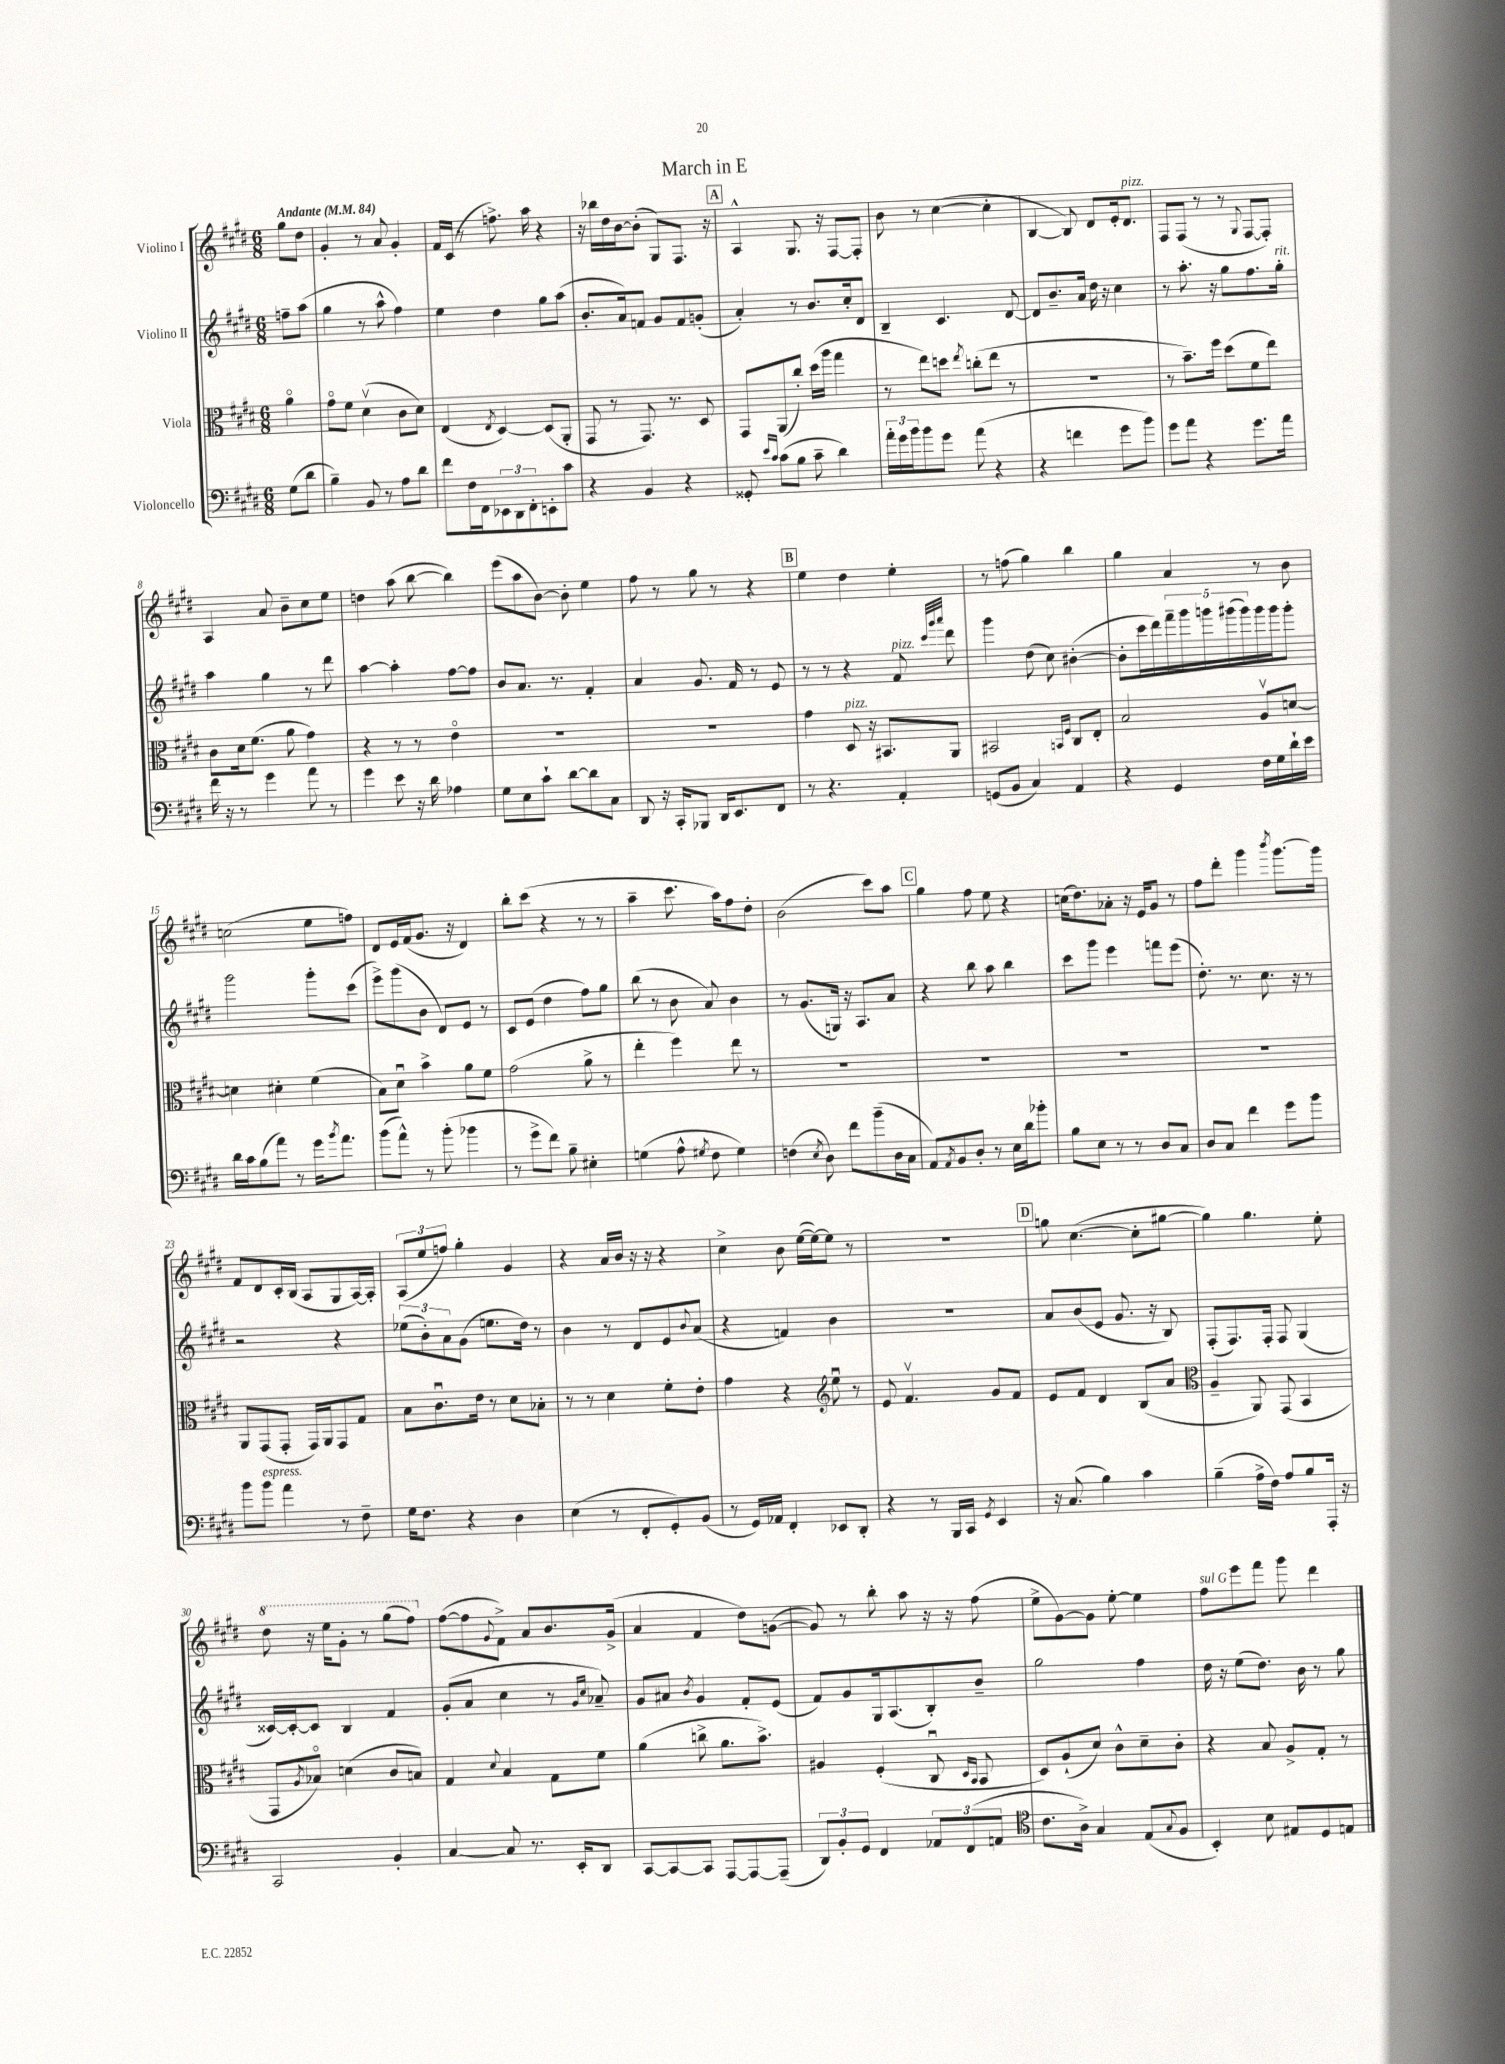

**kern	**kern	**kern	**kern
*part4	*part3	*part2	*part1
*staff4	*staff3	*staff2	*staff1
*I"Violoncello	*I"Viola	*I"Violino II	*I"Violino I
*clefF4	*clefC3	*clefG2	*clefG2
*k[f#c#g#d#]	*k[f#c#g#d#]	*k[f#c#g#d#]	*k[f#c#g#d#]
*M6/8	*M6/8	*M6/8	*M6/8
*MM84	*MM84	*MM84	*MM84
=	=	=	=
!	!	!	!LO:TX:a:B:t=Andante
(8G#\L	4a\	8ffn~\L	8gg#\L
8d#\J	.	(8aa\J	8dd#\J
=1	=1	=1	=1
4B~\)	8g#\L	4gg#\	4g#'/
.	8f#\J	.	.
8BB/	(4d#v\	8r	8r
8r	.	8aa^^\	8a/
8A\L	8c#\L	4ff#\)	4g#'/
8d#\J	8d#\J)	.	.
=2	=2	=2	=2
8f#\L	(4E/	4ee\	16f#/LL
.	.	.	(16c#/JJ
16F#\L	.	.	8r
16FF#\J	.	.	.
.	8qE/	.	.
12EE-X\	[4D#/)	4dd#\	8.ffn^\)
12DD#\	.	.	.
12FF#'\	.	.	.
.	.	.	16aa\
8EEn'\	(8D#/L]	8gg#\L	4r
8c#\J	8AA'/J	(8aa\J	.
=3	=3	=3	=3
4r	8GG#/	8.b'/L	16r
.	.	.	16bb-X\LL
.	8r	.	16dd#\
.	.	16a/k)	[16b\J
4BB/	8.GG#/)	8fn/J	(8b'\J]
.	.	8g#/L	8G#/L)
.	8.r	.	.
4r	.	8f/	8.F#/J
.	8D#/	(8gn'/J	.
.	.	.	16r
!!LO:REH:place=s1:t=A
=4	=4	=4	=4
8GG##X'/	8GG#/L	4a'/)	4A^^/
16qqe/LL	.	.	.
16qqc#/JJ	.	.	.
(8c#\L	(8AA/	.	.
8B\J	8cc#'/J)	8r	8.G#/
8c#~\	(16dd#\LL	8.b/L	.
.	16aa\JJ	.	16r
4d#\)	4gg#\	.	[8F#/L
.	.	16cc#'/k	.
.	.	8d#/J	8F#'/J]
=5	=5	=5	=5
24a'\LL	8r	4B~/	8b\
24g#\	.	.	.
24b\J	.	.	.
8b\	8ee\L)	.	8r
8g#\J	8ddn\J	4.c#/	([4cc#\
.	8qee/	.	.
(8a\	(8ccn'\L	.	.
4r	8ee\J	.	4cc#'\]
.	8r	[8d#/	.
=6	=6	=6	=6
4r	2.r	8d#/L]	[4B/
.	.	8.b~/	.
4fn\	.	.	8B/])
.	.	16a/Jk	.
.	.	16dd#\	8d#/L
.	.	16r	.
8g#\L	.	4cc#\	16e'/k
!	!	!	!LO:TX:a:i:t=pizz.
.	.	.	8.d#/J
8b\J)	.	.	.
=7	=7	=7	=7
8g#\L	8r	8r	8F#/L
8a\J	8.b~\L)	8.aa'\	(8F#/J
4r	.	.	8r
.	16ff#\Jk	16r	.
.	(8dd#\L	8gg#\L	8r
.	.	.	8qqG#/
8.g#\L	8f#\	8.ff#\	[8F#/L
.	8ee\J)	.	8F#'/J])
!	!	!LO:TX:a:i:t=rit.	!
16a\Jk	.	16gg#'\Jk	.
!!LO:LB:g=z
=8	=8	=8	=8
16f#\	8c#\L	4aa\	4A/
16r	.	.	.
8r	16d#\k	.	.
.	(8.f#\J	.	.
4g#\	.	4gg#\	8a/
.	8a\	.	8b~\L
8a\	4g#\)	8r	8cc#\
8r	.	8ddd#\	8ee\J
=9	=9	=9	=9
4g#\	4r	[4aa\	4ddn\
8e\	8r	4aa'\]	(8aa\
16r	8r	.	[8bb\
16d#\	.	.	.
4A-X\	4e\	[8ff#\L	4bb\])
.	.	8ff#\J]	.
=10	=10	=10	=10
8G#\L	2.r	8b/L	(8eee\L
8E\	.	8.a/J	8aa\
8c#`\J	.	.	[8b\J)
.	.	8.r	.
[8d#\L	.	.	8b'\]
8d#\]	.	4f#'/	4ee\
8C#\J	.	.	.
=11	=11	=11	=11
8DD#/	2.r	4a/	8ff#\
16r	.	.	8r
16CC#'/KL	.	.	.
8BBB-X/J	.	8.g#/	8gg#\
16DD#/KL	.	.	8r
8.EE/	.	16f#/	.
.	.	8r	4r
8FF#/J	.	8e/	.
!!LO:REH:place=s1:t=B
=12	=12	=12	=12
8r	4g#\	8r	4ee\
4.r	.	8r	.
!	!LO:TX:a:i:t=pizz.	!	!
.	8D#/	4r	4dd#\
.	16r	.	.
.	8.BB#X/L	.	.
!	!	!LO:TX:a:i:t=pizz.	!
4AA'/	.	8f#/	4ee'\
.	.	32qqccc#/LLL	.
.	.	32qqggg#/	.
.	.	32qqaaa/JJJ	.
.	8AA/J	8ddd#\	.
=13	=13	=13	=13
(8GGn/L	2BB#X/	4ggg#\	8r
8BB/J	.	.	(8ffn\
4C#/)	.	(8dd#\	4gg#\)
.	.	8cc#\)	.
.	16qqBBn/LL	.	.
.	16qqF#/JJ	.	.
4AA/	8C#/L	([4b#X'\	4bb\
.	8E'/J	.	.
=14	=14	=14	=14
4r	2B/	8b#'\L]	4gg#\
.	.	16ccc#\L	.
.	.	16ddd#\)	.
4GG#/	.	20fff#~\	4a/
.	.	20ggg#\	.
.	.	20gggn\	.
.	.	(20ggg#X\	.
.	.	20ggg#\)	.
16F#\LL	8Av/L	16ggg#\	8r
16G#\	.	16ggg#\J	.
16d#`\	[8dn/J	8ggg#'\J	8b\
16e\JJ	.	.	.
!!LO:LB:g=z
=15	=15	=15	=15
16d#\LL	4dn\]	2ggg#\	(2ccn\
16c#\J	.	.	.
(8B\	.	.	.
8a\J)	4d#X'\	.	.
8r	.	.	.
16g#\KL	(4f#\	8ggg#'\L	8ee\L
8qb/	.	.	.
8.a\J	.	.	.
.	.	(8ccc#\J	8ffn\J)
=16	=16	=16	=16
(8b\L	8B\L)	8eee^\L)	8d#/L
8a^^\J)	8d#u\J	(8ggg#\	16e/L
.	.	.	(16f#/J
8r	4b^\	8b\J	8.g#/J
(8b'\	.	8d#/L)	.
.	.	.	16r
4b-X\	8a\L	8e/J	4d#/)
.	8f#\J	8r	.
=17	=17	=17	=17
8r	(2g#\	8c#/L	8bb'\L
8g#^\L	.	(8e/J	(8ccc#\J
8f#\J)	.	4dd#\	4r
8B~\	.	.	.
4E#X'\	8a^\	8ff#\L)	8r
.	8r	8gg#\J	8r
=18	=18	=18	=18
(4Gn\	4ee'\	(8bb\	4aa~\
.	.	8r	.
8A^^\	4ff#\)	8b\	8.ccc#\
8qG#X/	.	.	.
8F#\	.	8a/)	.
.	.	.	16aa\KL)
4G#\)	8ee\	4b\	8ff#\
.	8r	.	8dd#'\J
=19	=19	=19	=19
(4Fn\	2.r	8r	(2b\
.	.	(8.g#/L	.
8qE/	.	.	.
8D#\)	.	.	.
.	.	16Gn/Jk)	.
8f#\L	.	16r	.
.	.	8.A/L	.
(8b~\	.	.	8ccc#\L)
16D#\L	.	8a/J	8aa\J
16C#\JJ	.	.	.
!!LO:REH:place=s1:t=C
=20	=20	=20	=20
8AA/L)	2.r	4r	4gg#\
8qAA/	.	.	.
8BB/	.	.	.
8D#'/J	.	8bb\	8ff#\
8r	.	8aa\	8ee\
16E\LL	.	4bb\	4r
16d#\J	.	.	.
8b-X'\J	.	.	.
=21	=21	=21	=21
8B\L	2.r	8ccc#\L	(16ccn\KL
.	.	.	8.dd#\)
8E\J	.	8ggg#\J	.
8r	.	4eee\	8a-X'\J
8r	.	.	16r
.	.	.	16e/KL
8D#/L	.	8fffn\L	8g#/J
8C#/J	.	(8eee\J	8r
=22	=22	=22	=22
8D#/L	2.r	8.dd#'\)	8ff#\L
8C#/J	.	.	8ddd#'\J
.	.	8.r	.
4f#\	.	.	4ggg#\
.	.	8.cc#\	.
.	.	.	8qbbb/
8g#\L	.	.	[8.ggg#\L
.	.	16r	.
8b\J	.	8r	.
.	.	.	16ggg#\Jk]
!!LO:LB:g=z
=23	=23	=23	=23
8b\L	8AA/L	2r	8f#/L
!LO:TX:a:i:t=espress.	!	!	!
8b\J	(8GG#/	.	8d#/
4a\	8GG#'/J	.	16c#'/L
.	.	.	(16B/JJ
.	16GG#/LL)	.	8A/L
.	16AA/J	.	.
8r	8GG#/	4r	8G#/
8F#~\	8G#/J	.	[16A/L)
.	.	.	16A'/JJ]
=24	=24	=24	=24
16G#\KL	8B\L	(12ee-X\L	(12A/L
8.F#\J	.	.	.
.	.	12b'\)	12ee/
.	8.c#u\	.	.
.	.	12a\	12ffn/J)
4r	.	(8g#\J	4gg#'\
.	16e\Jk	.	.
.	8r	8.een\L	.
4D#\	8d#\L	.	4g#/
.	.	16dd#\Jk)	.
.	8B-X'\J	8r	.
=25	=25	=25	=25
(4E\	8r	4b\	4r
.	8r	.	.
8r	4d#\	8r	16a/LL
.	.	.	16b/JJ
8FF#'/L	.	8d#/L	16r
.	.	.	16r
8GG#'/)	8f#'\L	8e/	4r
.	.	8qqb/	.
(8BB/J	8e'\J	(8a/J	.
=26	=26	=26	=26
8r	4g#\	4r	4cc#^\
16GG#/LL)	.	.	.
16AA-X/JJ	.	.	.
4FF#'/	4r	4fn/)	8b\
.	.	.	([16ee\LL
.	.	.	16ee\J_)
*	*clefG2	*	*
8EE-X/L	8eeu\	4b\	8ee\J]
8DD#'/J	8r	.	8r
=27	=27	=27	=27
4r	8e/	2.r	2.r
.	4.f#v/	.	.
8r	.	.	.
16BBB/LL	.	.	.
16CC#/JJ	.	.	.
8qGG#/	.	.	.
4EE/	8g#/L	.	.
.	8f#/J	.	.
!!LO:REH:place=s1:t=D
=28	=28	=28	=28
16r	8e/L	8a/L	8ggn\
(8.C#/	.	.	.
.	8f#/J	(8b/	([4.cc#\
4B\)	4d#/	8e/J	.
.	.	8.g#/	.
4c#\	(8B/L	.	8cc#'\L]
.	.	16r	.
.	8a/J	8B/)	[8gg#X\J
=29	=29	=29	=29
*	*clefC3	*	*
(4B~\	4A~/	(8F#'/L	4gg#\])
.	.	8.F#/)	.
16A^\LL	8AA/)	.	4.gg#\
16F#\JJ)	.	16F#'/Jk	.
8A/L	(8GG#/	8F#/	.
8B/	4BB/	(4G#/	.
16AAA'/Jk	.	.	8ee'\
16r	.	.	.
!!LO:LB:g=z
=30	=30	=30	=30
*	*	*	*8va
2CC#/	8GG#/L	[16c##X/LL)	8ddd#\
.	.	16c##'/J_	.
.	8qA/	.	.
.	8B-X/J)	8c##/J]	16r
.	.	.	16eee\KL
.	(4dn\	4B/	8gg#'\J
.	.	.	8r
4BB'/	8c#/L	4f#/	(8ggg#\L
.	8Bn/J)	.	8fff#\J)
=31	=31	=31	=31
*	*	*	*X8va
[4C#/	4G#/	(8g#'/L	([8ff#\L
.	.	8a/J	8ff#\]
.	8qqd#/	.	8qqg#/
8C#/]	4B/	4cc#\	8f#^\J)
8.r	.	.	8a/L
.	8G#\L	8r	8.b/
16EE'/KL	.	.	.
.	.	16qqg#/LL	.
.	.	16qqcc#/JJ	.
8DD#/J	8f#\J	8a-X~/)	.
.	.	.	(16g#^/Jk
=32	=32	=32	=32
[8CC#/L	(4a\	8g#/L	4a/
8CC#/_	.	8a#X/J	.
.	.	8qb/	.
8CC#/J]	8ccn^\	4g#/	4f#/
[8AAA/L	8.a\L	.	.
8AAA/_	.	8f#'/L	8dd#\L)
.	8.b^\J)	.	.
(8AAA~/J]	.	(8e/J	([8gn\J
=33	=33	=33	=33
12DD#/L)	4A#X/	8f#/L)	8g/])
12BB'/	.	.	.
.	.	8g#/	8r
12GG#/J	.	.	.
4FF#/	(4F#'/	16G#/k	8bb'\
.	.	(8.A/	.
.	.	.	8aa\
12AA-X/L	8C#u/	8B'/)	16r
.	.	.	16r
(12FF#/	.	.	.
.	16qqD#/LL	.	.
.	16qqBB/JJ	.	.
.	8BB/	8b~/J	(8ff#\
12AAn/J	.	.	.
=34	=34	=34	=34
*clefC4	*	*	*
8.c#\L	8D#/L)	2gg#\	8ee^\L
.	(8A`/	.	[8g#\)
16A^\Jk)	.	.	.
4G#/	8d#/J)	.	8g#\J]
.	8c#^^\L	.	[8ee'\
(8E/L	8d#~\	4ff#\	4ee\]
8qqG#/	.	.	.
8F#/J	8c#'\J	.	.
=35	=35	=35	=35
!	!	!	!LO:TX:a:i:t=sul G
4BB'/)	4r	16dd#\	8ff#\L
.	.	16r	.
.	.	(8ee\L	8eee\
8B\	8B/	8.dd#\J)	8fff#\J
8E#X/L	8A^/L	.	8ggg#\
.	.	16b\	.
8D#/	8G#'/J	8r	4ddd#\
8En/J	8r	8gg#\	.
==	==	==	==
*-	*-	*-	*-
